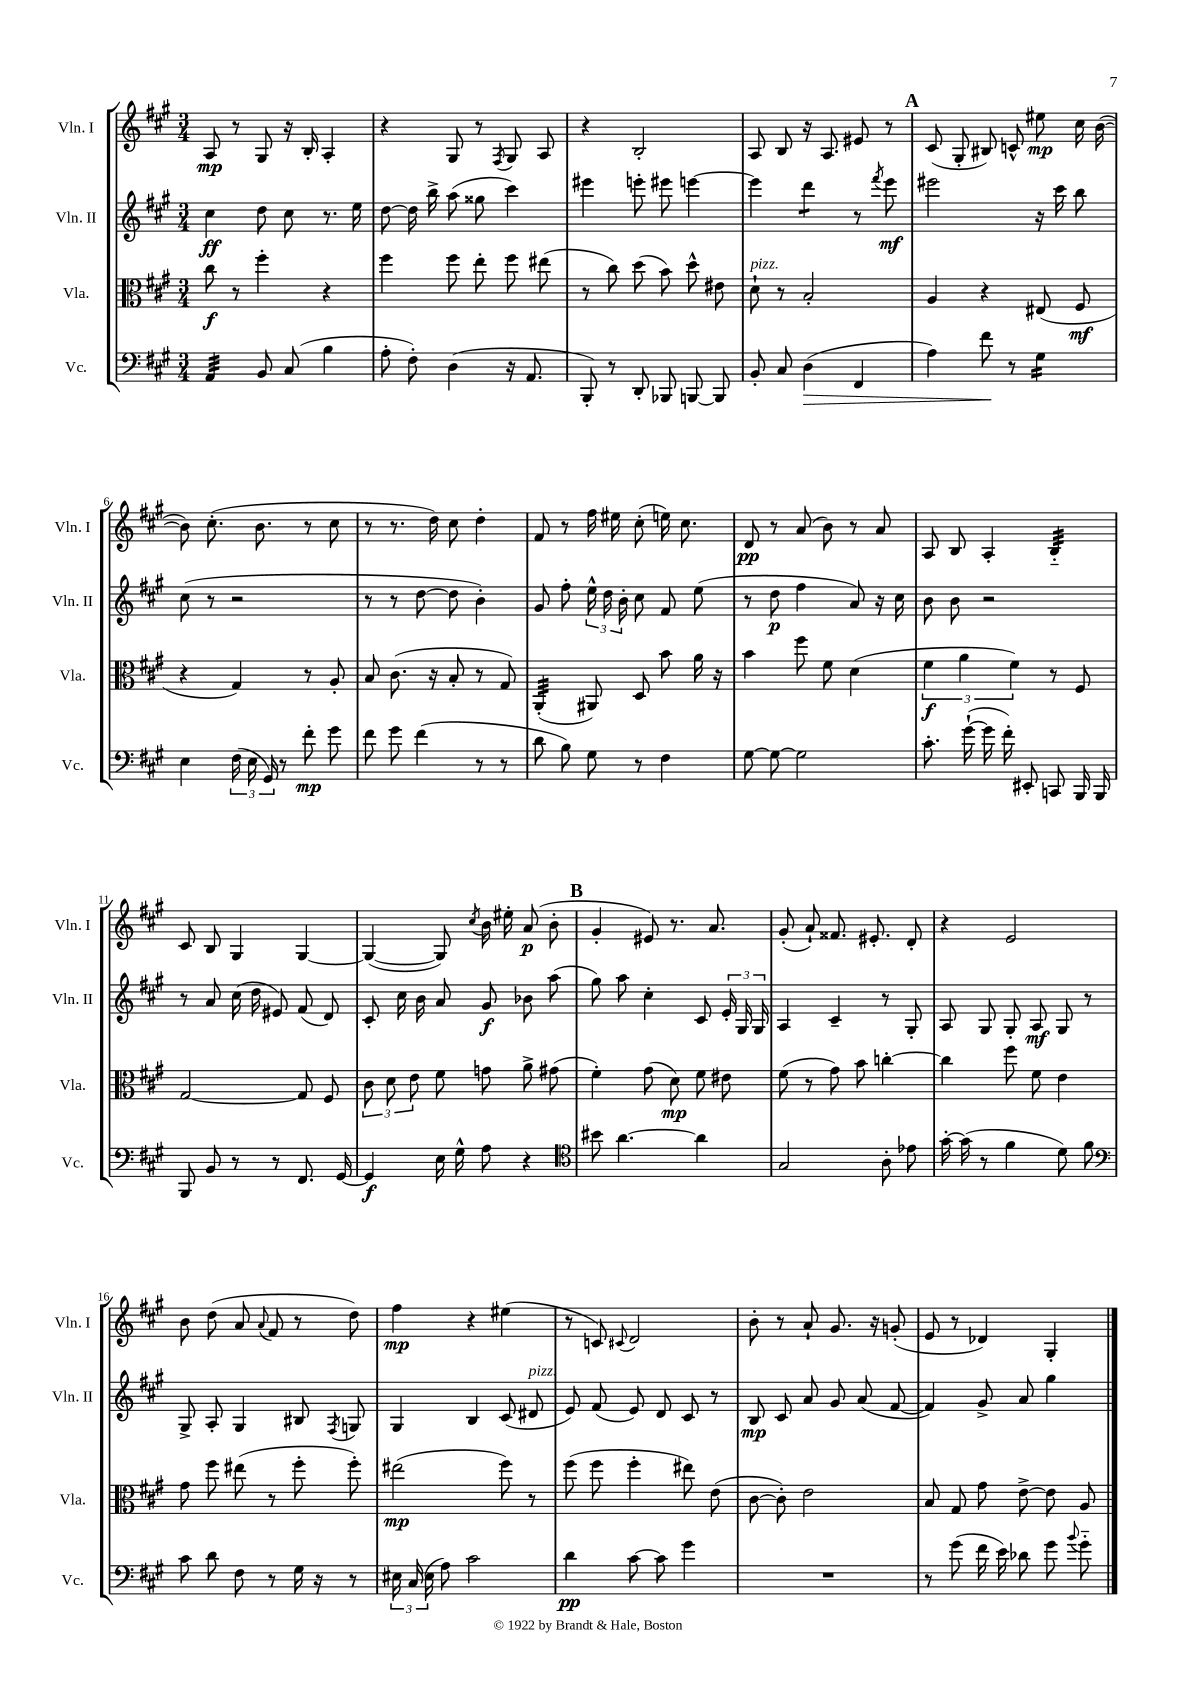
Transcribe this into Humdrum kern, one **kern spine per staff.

**kern	**kern	**kern	**kern
*staff4	*staff3	*staff2	*staff1
*clefF4	*clefC3	*clefG2	*clefG2
*k[f#c#g#]	*k[f#c#g#]	*k[f#c#g#]	*k[f#c#g#]
*M3/4	*M3/4	*M3/4	*M3/4
4AA	8cc#	4cc#	8A
.	8r	.	8r
8BB	4ff#'	8dd	8G#
(8C#	.	8cc#	16r
.	.	.	16B'
4B	4r	8.r	4A'
.	.	16ee	.
=	=	=	=
8A'	4ff#	[8dd	4r
8F#')	.	16dd]	.
.	.	16bb^	.
(4D	8ff#	(8aa	8G#
.	8ee'	8gg##	8r
.	.	.	8qF#
16r	8ff#	4ccc#)	8G#
8.AA	.	.	.
.	(8ee#	.	8A
=	=	=	=
8BBB')	8r	4eee#	4r
8r	8cc#)	.	.
8DD'	(8dd	8eee'	2B'
8BBB-	8b)	8eee#	.
[8BBB	8dd^^	[4eee	.
8BBB]	8e#	.	.
=	=	=	=
8BB'	8d`	4eee]	8A
8C#	8r	.	8B
(4D	2B'	4ddd	16r
.	.	.	8.A
4FF#	.	8r	8e#
.	.	8qfff#	.
.	.	8eee	8r
=	=	=	=
4A)	4A	2eee#	(8c#
.	.	.	8G#'
8f#	4r	.	8B#)
8r	.	.	8c^^
4G#	(8E#	16r	8ee#
.	.	16ccc#	.
.	8F#	8bb	16cc#
.	.	.	([16b
=	=	=	=
4E	4r	(8cc#	8b])
.	.	8r	(8.cc#'
(24F#	4G#)	2r	.
24E	.	.	.
.	.	.	8.b
24GG#)	.	.	.
8r	.	.	.
8f#'	8r	.	8r
8g#	8A'	.	8cc#
=	=	=	=
8f#	8B	8r	8r
8g#	(8.c#	8r	8.r
(4f#	.	[8dd	.
.	16r	.	16dd)
.	8B'	8dd]	8cc#
8r	8r	4b')	4dd'
8r	8G#)	.	.
=	=	=	=
8d	(4AA'	8g#	8f#
8B)	.	8ff#'	8r
8G#	8AA#)	24ee^^	16ff#
.	.	24dd	.
.	.	.	16ee#
.	.	24b'	.
8r	8D	8cc#	(8cc#'
4F#	8b	8f#	16ee)
.	.	.	8.cc#
.	16a	(8ee	.
.	16r	.	.
=	=	=	=
[8G#	4b	8r	8d
8G#_	.	8dd	8r
2G#]	8ff#	4ff#	(8a
.	8f#	.	8b)
.	(4d	8a)	8r
.	.	16r	8a
.	.	16cc#	.
=	=	=	=
8.c#'	6f#	8b	8A
.	.	8b	8B
.	6a	.	.
([16g#`	.	.	.
16g#]	.	2r	4A'
16f#')	.	.	.
.	6f#)	.	.
8EE#'	.	.	.
8CC	8r	.	4B'~
16BBB	8F#	.	.
16BBB	.	.	.
=	=	=	=
8BBB	[2G#	8r	8c#
8BB	.	8a	8B
8r	.	(16cc#	4G#
.	.	16dd	.
8r	.	8e#)	.
8.FF#	8G#]	(8f#	[4G#
.	8F#	8d)	.
[16GG#	.	.	.
=	=	=	=
4GG#]	12c#	8c#'	(4G#_
.	12d	.	.
.	.	16cc#	.
.	12e	.	.
.	.	16b	.
16E	8f#	8a	8G#])
16G#^^	.	.	.
.	.	.	8qcc#
8A	8g	8g#	16b
.	.	.	16ee#'
4r	8a^	8b-	(8a
.	(8g#	(8aa	8b'
=	=	=	=
*clefC4	*	*	*
8b#	4f#')	8gg#)	4g#'
[4.a	.	8aa	.
.	(8g#	4cc#'	8e#)
.	8d)	.	8.r
4a]	8f#	8c#	.
.	.	.	8.a
.	8e#	24e'	.
.	.	24G#	.
.	.	24G#	.
=	=	=	=
2G#	(8f#	4A	(8g#'
.	8r	.	8a`)
.	8g#)	4c#~	8.f##
.	8b	.	.
.	.	.	8.e#'
8A'	[4cc'	8r	.
8e-	.	8G#'	8d'
=	=	=	=
[16g#'	4cc]	8A	4r
(16g#]	.	.	.
8r	.	8G#	.
4f#	8ff#	8G#'	2e
.	8f#	8A	.
8d)	4e	8G#	.
8f#	.	8r	.
=	=	=	=
*clefF4	*	*	*
8c#	8g#	8G#^	8b
8d	8ff#	8A'	(8dd
8F#	(8ee#	4G#	8a
.	.	.	8qqa
8r	8r	.	8f#
16G#	8ff#'	8B#	8r
16r	.	.	.
.	.	8qF#	.
8r	8ff#')	8G	8dd)
=	=	=	=
24E#	(2ee#	4G#	4ff#
(24C#	.	.	.
24E#	.	.	.
8A)	.	.	.
2c#	.	4B	4r
.	8ff#)	(8c#	(4ee#
.	8r	8d#	.
=	=	=	=
4d	(8ff#	8e)	8r
.	8ff#	(8f#	8c)
.	.	.	8qqc#
[8c#	4ff#'	8e)	2d
8c#]	.	8d	.
4g#	8ee#)	8c#	.
.	(8e	8r	.
=	=	=	=
2.r	[8c#	8B	8b'
.	8c#'])	8c#	8r
.	2e	8a	8a`
.	.	8g#	8.g#
.	.	(8a	.
.	.	.	16r
.	.	[8f#	(8g'
=	=	=	=
8r	8B	4f#])	8e
(8g#	8G#	.	8r
16f#	8g#	8g#^	4d-)
16e)	.	.	.
8d-	[8e^	8a	.
8g#	8e]	4gg#	4G#'
8qqb	.	.	.
8g#'~	8A	.	.
==	==	==	==
*-	*-	*-	*-
